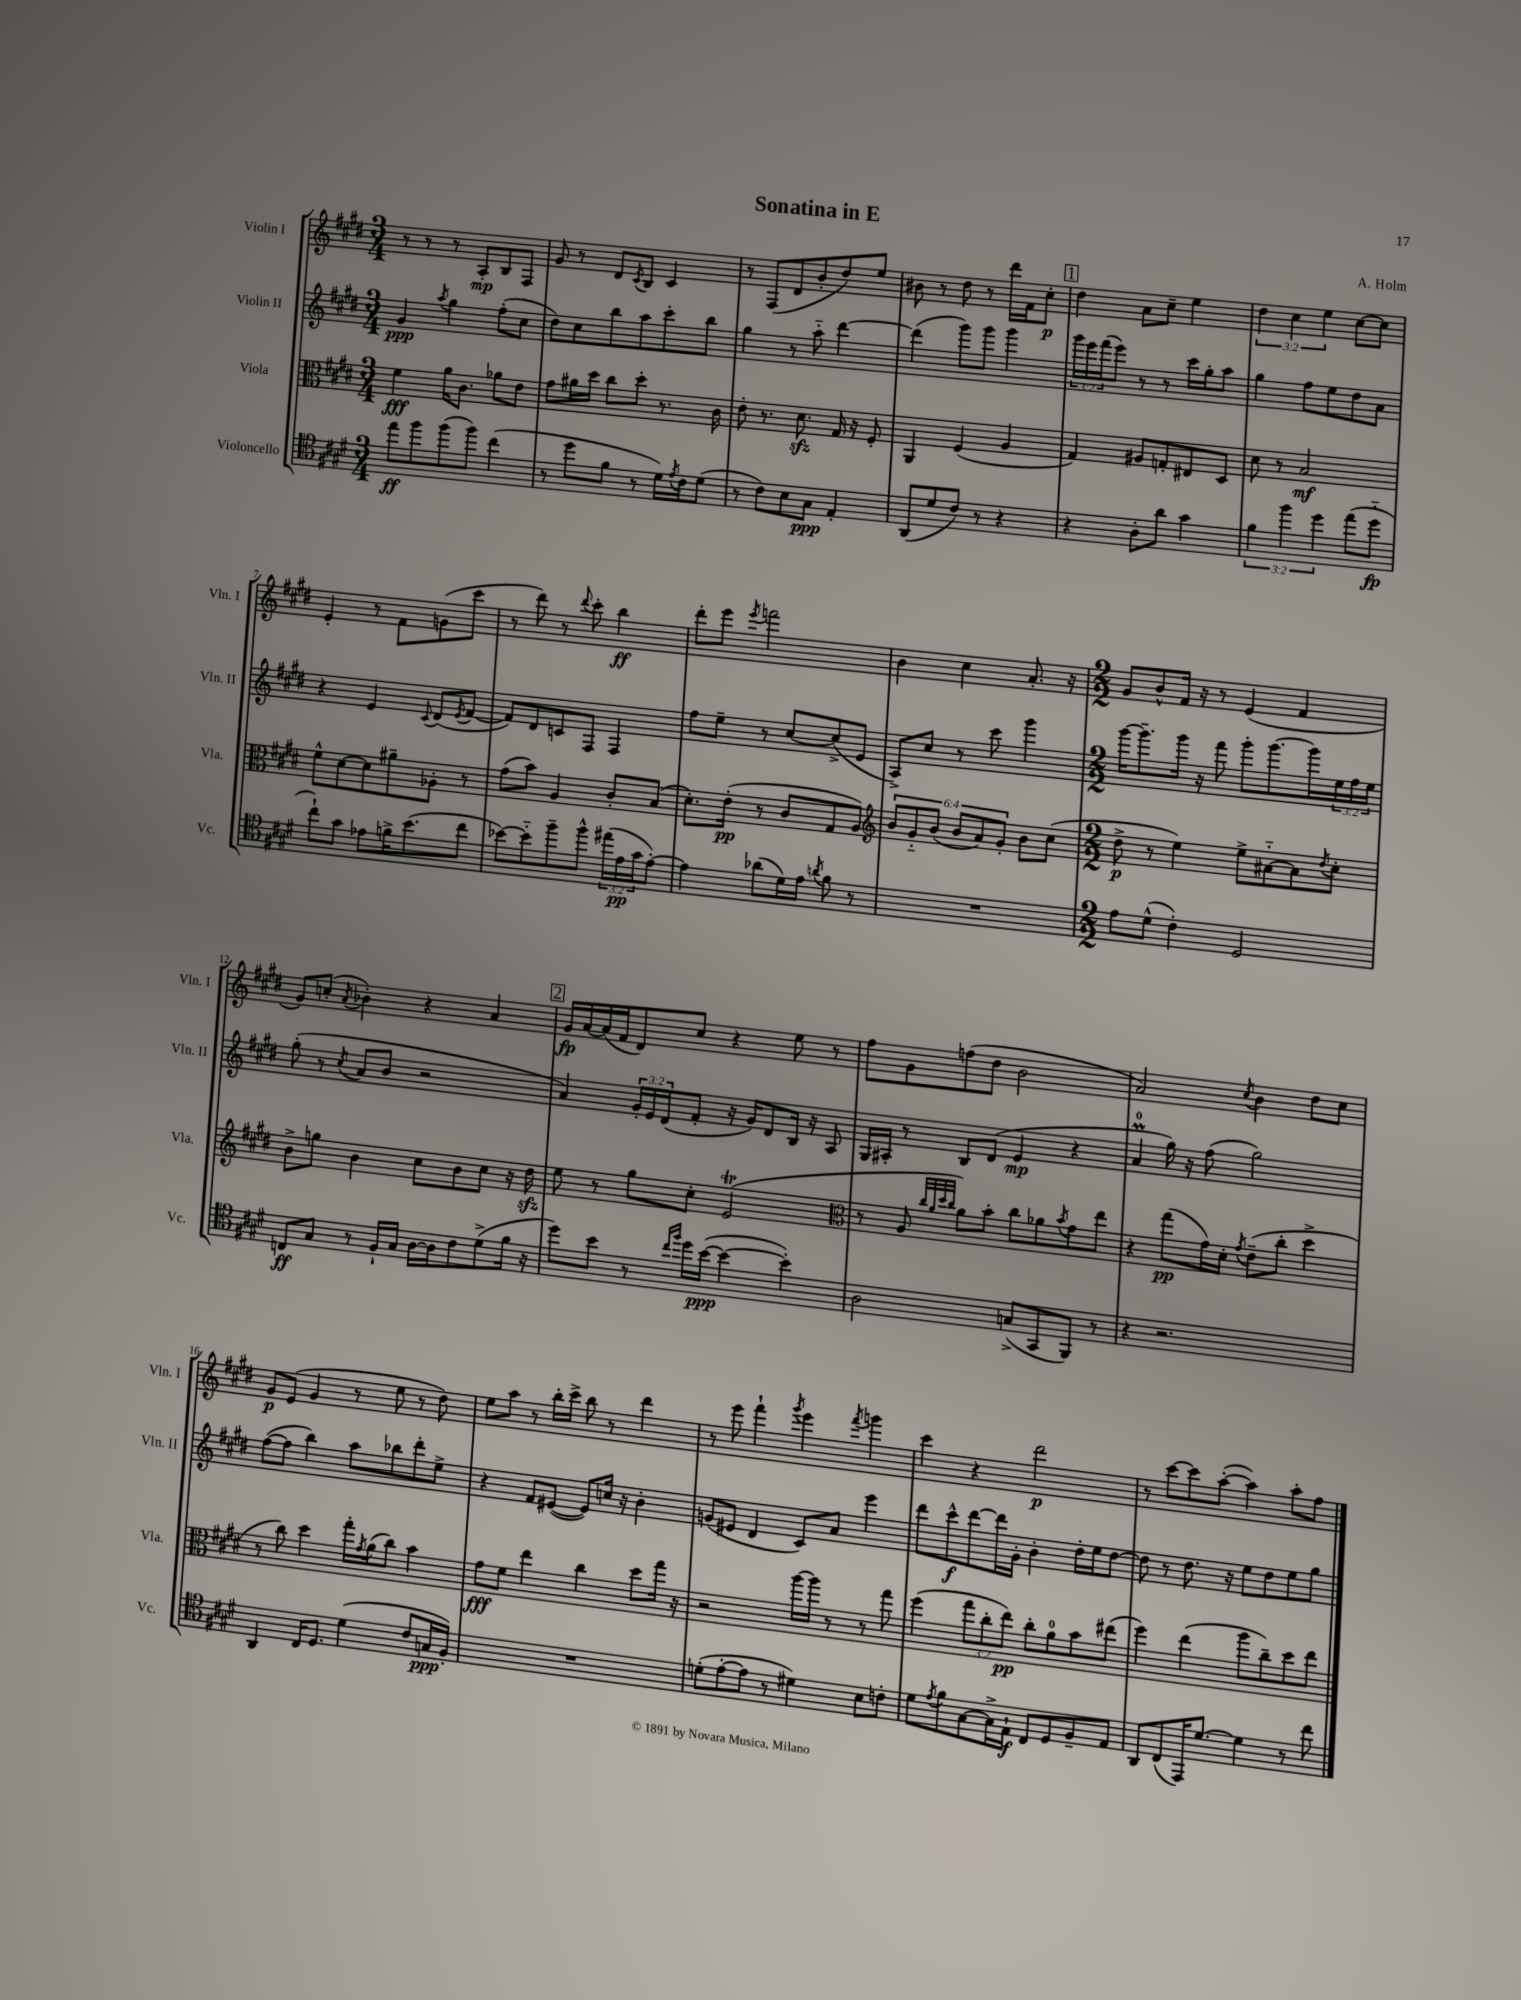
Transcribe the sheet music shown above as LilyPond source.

\header { title = "Sonatina in E" composer = "A. Holm" }
<<
\new StaffGroup <<
\new Staff = "s0" \with { instrumentName = "Violin I" shortInstrumentName = "Vln. I" } {
    \clef treble \key e \major \numericTimeSignature \time 3/4 \override Staff.TupletNumber.text = #tuplet-number::calc-fraction-text
    r8 r8 r8 a8-.\mp b8 fis8 |
    gis'8 r8 dis'8 \acciaccatura { cis'8 } b8 cis'4 |
    r8 fis8( dis'8 b'8-. dis''8) e''8 |
    bis'8 r8 dis''8 r8 dis'''16 fis'16 cis''8-.\p |
    \mark \markup { \box "1" } dis''4 a'8 cis''8-- e''4 |
    \tuplet 3/2 { dis''4 cis''4 e''4 } cis''8~ cis''8 |
    e'4-. r8 fis'8 g'8( cis'''8 |
    r8 dis'''8) r8 \appoggiatura { dis'''8 } cis'''8-. b''4\ff |
    dis'''8-. e'''8 \acciaccatura { e'''8 } f'''2 |
    b'4 cis''4 a'8.-. r16 |
    \numericTimeSignature \time 2/2 gis'8 b'8-^ fis'16 r16 r8 e'4( fis'4 |
    gis'8) c''8-.( \acciaccatura { a'8 } bes'4-.) r4 a'4 |
    \mark \markup { \box "2" } gis'16\fp a'16~ a'16( fis'16 dis'8) cis''8 r4 e''8 r8 |
    fis''8 gis'8 f''8( dis''8 b'2 |
    a'2) \acciaccatura { cis''8 } b'4 dis''8 cis''8 |
    gis'8\p e'8( gis'4 r8 e''8 r8 dis''8) |
    e''8 a''8 r8 b''16-. cis'''16-> b''8 r8 dis'''4 |
    r8 e'''8 fis'''4-! \acciaccatura { gis'''8 } e'''4 \acciaccatura { fis'''8 } g'''4 |
    cis'''4 r4 dis'''2\p |
    r8 cis'''8~ cis'''8 a''8~-.( a''4) a''8-. fis''8 \bar "|." |
}
\new Staff = "s1" \with { instrumentName = "Violin II" shortInstrumentName = "Vln. II" } {
    \clef treble \key e \major \numericTimeSignature \time 3/4 \override Staff.TupletNumber.text = #tuplet-number::calc-fraction-text
    gis'4\ppp \acciaccatura { a''8 } gis''4 fis''8-.( cis''8 |
    dis''8) cis''8 b''8 a''8 cis'''8-. b''8 |
    gis''4 r8 a''8-_ dis'''4~ |
    dis'''4( gis'''8) gis'''8 gis'''4 |
    \mark \markup { \box "1" } \tuplet 3/2 { gis'''16 e'''16 fis'''16( } e'''8) r8 r8 cis'''16 gis''16-. a''8 |
    gis''4 fis''8 e''8 dis''8 a'8 |
    r4 e'4 \appoggiatura { cis'8 } dis'8( \acciaccatura { e'8 } fis'8~ |
    fis'8) dis'8 c'8 fis8 fis4 |
    fis''8 e''8-- r8 cis''8~ cis''8->( e'8 |
    a8->) cis''8 r8 cis'''8 gis'''4 |
    \numericTimeSignature \time 2/2 gis'''16~ gis'''8.-- gis'''16 r16 fis'''8 gis'''8-. gis'''8.~ gis'''16 \tuplet 3/2 { e''16 fis''16 e''16 } |
    gis''8-.( r8 \acciaccatura { cis''8 } a'8 b'8 r2 |
    \mark \markup { \box "2" } a'4) \tuplet 3/2 { gis'16-. e'16 dis'16( } fis'8-. r16 gis'16) dis'8 b16 r16 a8 |
    gis16 ais16-. r8 b8 dis'8( e'4\mp r4 |
    a'4-0\prall gis''16) r16 fis''8( gis''2) |
    fis''8~( fis''8 b''4) a''8 bes''8 dis'''8-. e''8-> |
    r4 fis'8 eis'8~( eis'8) c''16 r16 b'4-. |
    g'8( eis'8 dis'4 cis'8) a'8 e'''4 |
    dis'''8 cis'''8-^\f dis'''8~ dis'''16 gis'16-. b'4-. dis''16-. e''16 dis''8~ |
    dis''8 r8 dis''8. r16 e''8 dis''8 e''8 gis''8 \bar "|." |
}
\new Staff = "s2" \with { instrumentName = "Viola" shortInstrumentName = "Vla." } {
    \clef alto \key e \major \numericTimeSignature \time 3/4 \override Staff.TupletNumber.text = #tuplet-number::calc-fraction-text
    fis'4\fff a'16 cis'8. aes'8 e'8 |
    gis'8 ais'16 dis''16 cis''8 dis''8-. r8. cis'16 |
    e'8-. r8. dis'8.\sfz gis16 r16 fis8-. |
    a,4 fis4( a4 |
    \mark \markup { \box "1" } gis4) ais8 g8-. eis8 dis8 |
    dis'8 r8 b2\mf |
    fis'8-^ dis'8~ dis'8 ais'8-- aes8-. r8 |
    gis'8( b'8) a4 cis'8-. b8( |
    dis'8.-.) e'16-.\pp( r8 cis'8 gis8 a8) |
    \clef treble \tuplet 6/4 { b'8 gis'8-_ b'8( b'8 a'8) gis'8-. } b'8 cis''8( |
    \numericTimeSignature \time 2/2 dis''8->\p r8 e''4) e''8-> ais'8~-_ ais'8 \acciaccatura { dis''8 } cis''8-. |
    b'8-> g''8 b'4 cis''8 b'8 cis''8 r16 dis''16\sfz |
    \mark \markup { \box "2" } e''8 r8 gis''8 cis''8-. e'2\trill( |
    \clef alto r8 a8 \grace { cis''32 a'32 dis''32 cis''32 } a'8) b'8-. cis''8 aes'8 \acciaccatura { b'8 } gis'8 e''8 |
    r4 gis''8\pp( gis'16) dis'16-. \acciaccatura { gis'8 } e'8--( cis''8-. dis''4-> |
    r8 cis''8) dis''4 gis''16-. \acciaccatura { gis'8 } a'16( cis''8) b'4 |
    gis'8\fff fis'8 e''4 cis''4 dis''8 gis''16 r16 |
    r2 a''16~ a''16 r8 r8 gis''8 |
    fis''4( \tuplet 3/2 { gis''8 cis''8-. e''8\pp) } cis''8-. a'8-0 b'8 eis''8( |
    fis''4) e''4( a''8 cis''8--) dis''8 e''8 \bar "|." |
}
\new Staff = "s3" \with { instrumentName = "Violoncello" shortInstrumentName = "Vc." } {
    \clef tenor \key e \major \numericTimeSignature \time 3/4 \override Staff.TupletNumber.text = #tuplet-number::calc-fraction-text
    e''8\ff fis''8 fis''8( fis''8) cis''4( |
    r8 dis''8 fis'8 r8 dis'16) \acciaccatura { e'8 } cis'16 dis'8( |
    r8 cis'8) b8 gis8\ppp e4-. |
    a,8( dis'8 cis'8) r8 r4 |
    \mark \markup { \box "1" } r4 a8-. a'8 gis'4 |
    \tuplet 3/2 { fis'4 fis''4 dis''4 } e''8( dis''8-_\fp |
    cis''8-!) gis'8 ees'8 f'16-> b'8.( cis''8 |
    bes'8~) bes'8-_ fis''8-- fis''8-^ \tuplet 3/2 { eis''16( e'16\pp gis'16 } e'8~-.) |
    e'4 aes'8( dis'16) e'16 \acciaccatura { a'8 } fis'8 r8 |
    R2. |
    \numericTimeSignature \time 2/2 e'8 dis'8-^( cis'4-.) dis2 |
    c8\ff gis8 r8 fis16-! gis16 a16~ a16 cis'8 dis'8->( fis'16 r16 |
    \mark \markup { \box "2" } dis''8) b'8 r8 \grace { cis''16 fis''16 } dis''16 b'16~\ppp( b'4~ b'4-.) |
    a2 g8->( gis,8 fis,8) r8 |
    r4 r2. |
    a,4 cis16 dis8. dis'4( cis'8 g16\ppp fis16-.) |
    R1 |
    d'8-.( e'8~-. e'8 r8 dis'4) b8 c'8-. |
    dis'8 \acciaccatura { e'8 } fis'8 gis8~ gis16-> e16-!\f cis8 dis8 fis8-- e8 |
    a,8 cis8( e,16) dis'8.~ dis'4 r8 cis''8 \bar "|." |
}
>>
>>
